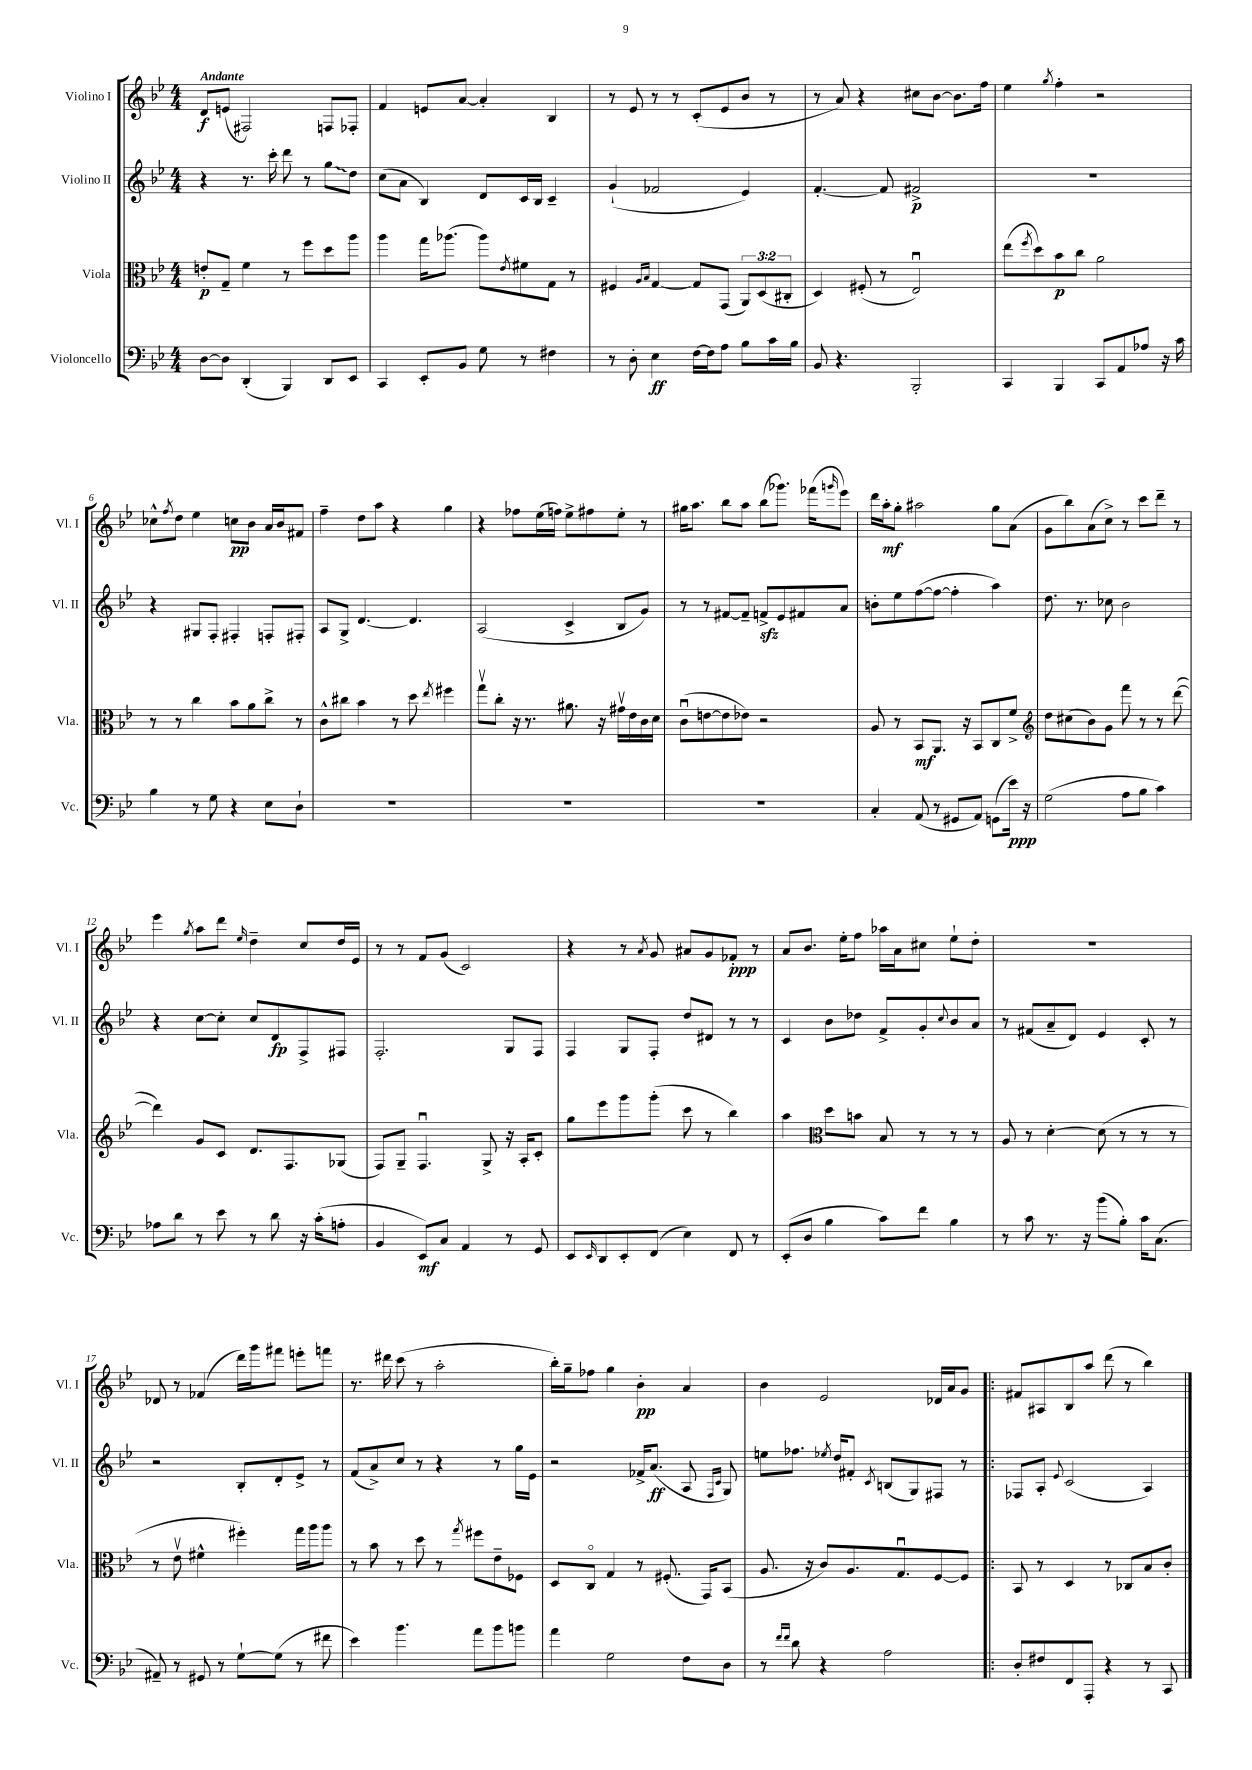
<<
\new StaffGroup <<
\new Staff = "s0" \with { instrumentName = "Violino I" shortInstrumentName = "Vl. I" } {
    \clef treble \key bes \major \numericTimeSignature \time 4/4 \tempo "Andante"
    d'8\f e'8( fis2) f8 fes8-. |
    f'4 e'8 a'8~ a'4-. bes4 |
    r8 ees'8 r8 r8 c'8-.( ees'8 bes'8 r8 |
    r8 a'8) r4 cis''8 bes'8~ bes'8. f''16 |
    ees''4 \acciaccatura { g''8 } f''4-. r2 |
    ces''8-^ \acciaccatura { f''8 } d''8 ees''4 c''8\pp bes'8 a'16 bes'16 fis'8 |
    f''4-- d''8 a''8 r4 g''4 |
    r4 fes''8 ees''16( f''16) ees''8-> fis''8 ees''8-. r8 |
    gis''16 a''8. bes''8 a''8 bes''8( ges'''8.) fes'''16( \grace { g'''16 } ees'''8) |
    d'''16 a''16-.\mf g''8-. ais''2 g''8 a'8( |
    g'8 bes''8) a'8( c''8->) r8 c'''8 d'''8-- r8 |
    ees'''4 \acciaccatura { g''8 } a''8 d'''8 \grace { ees''16 } d''4-- c''8 d''16 ees'16 |
    r8 r8 f'8 g'8( c'2) |
    r4 r8 \acciaccatura { a'8 } g'8 ais'8 g'8 fes'8-.\ppp r8 |
    a'8 bes'8. ees''16-. f''8 aes''16 a'16 cis''8 ees''8-! d''8-. |
    R1 |
    des'8 r8 fes'4( d'''16) g'''16 fis'''8 e'''8-. f'''8 |
    r8. dis'''16 c'''8( r8 a''2-. |
    bes''16-.) g''16-- fes''8 g''4 bes'4-.\pp a'4 |
    bes'4 ees'2 des'16 a'16 g'8 |
    \bar ".|:" fis'8 ais8 bes8 a''8 d'''8( r8 bes''4) \bar "|." |
}
\new Staff = "s1" \with { instrumentName = "Violino II" shortInstrumentName = "Vl. II" } {
    \clef treble \key bes \major \numericTimeSignature \time 4/4
    r4 r8. c'''16-. d'''8 r8 \once \override Glissando.style = #'zigzag g''8\glissando d''8 |
    c''8( a'8 bes4) d'8 c'16 bes16 c'4-- |
    g'4-!( fes'2 ees'4) |
    f'4.~-. f'8 fis'2->\p |
    R1 |
    r4 gis8 f8-. fis4-. f8-. fis8-. |
    a8 g8-> d'4.~ d'4. |
    a2( c'4-> bes8 g'8) |
    r8 r8 fis'8~ fis'8-- f'8->\sfz ees'8 fis'8 a'8 |
    b'8-. ees''8 f''8~( f''8~ f''4-. a''4) |
    d''8. r8. ces''8 bes'2 |
    r4 c''8~ c''8-. c''8 d'8\fp f8-> fis8 |
    f2.-. g8 f8 |
    f4 g8 f8-. d''8 dis'8 r8 r8 |
    c'4 bes'8 des''8 f'8-> g'8-. \appoggiatura { c''8 } bes'8 a'8 |
    r8 fis'8( a'8-- d'8) ees'4 c'8-. r8 |
    r2 bes8-. d'8-. ees'8-> r8 |
    f'8( a'8->) c''8 r8 r4 r8 g''16 ees'16 |
    r2 fes'16-> a'8.\ff( a8 \grace { f16 c'16 } g8) |
    e''8 fes''8. \acciaccatura { ees''8 } d''16 fis'8-. \acciaccatura { c'8 } b8( g8) fis8 r8 |
    \bar ".|:" fes8 a8-. \appoggiatura { ees'8 } c'2( a4) \bar "|." |
}
\new Staff = "s2" \with { instrumentName = "Viola" shortInstrumentName = "Vla." } {
    \clef alto \key bes \major \numericTimeSignature \time 4/4 \override Staff.TupletNumber.text = #tuplet-number::calc-fraction-text
    e'8-.\p g8-- f'4 r8 f''8 d''8 a''8 |
    a''4 g''16 aes''8.( aes''8) \acciaccatura { ees'8 } fis'8 g8 r8 |
    fis4 \grace { a16 bes16 } g4~ g8 g,8( \tuplet 3/2 { a,8) d8( cis8-. } |
    d4) fis8-.( r8 ees2\downbow) |
    ees''8( \acciaccatura { f''8 } d''8) bes'8\p c''8 a'2 |
    r8 r8 c''4 bes'8 a'8 c''8-> r8 |
    c'8-^ cis''8 bes'4 r8 d''8 \acciaccatura { ees''8 } fis''4 |
    g''8\upbow c''8-. r16 r8. ais'8. r16 gis'16\upbow ees'16 c'16 d'16 |
    c'8\downbow( e'8~ e'8 ees'8) r2 |
    a8 r8 bes,8\mf a,8. r16 bes,8 c8 f'8-> |
    \clef treble d''8 cis''8( bes'8) g'8 f'''8 r8 r8 d'''8~( |
    d'''4) g'8 c'8 d'8. f8. ges8( |
    f8) g8-- f4.\downbow g8-> r16 a16-. c'8-. |
    g''8 ees'''8 g'''8 g'''8-.( c'''8 r8 bes''4) |
    a''4 \clef alto d''8 b'8 bes8 r8 r8 r8 |
    a8 r8 d'4~-. d'8( r8 r8 r8 |
    r8 ees'8\upbow fis'4-^ fis''4-.) g''16 a''16 a''8 |
    r8 bes'8 r8 d''8 r8 \acciaccatura { g''8 } fis''8 ees'8-- fes8 |
    d8 c8\flageolet g4 r8 fis8.-.( g,16) bes,8( |
    a8. r16 c'8) a8. g8.\downbow f8~ f8 |
    \bar ".|:" bes,8 r8 d4 r8 ces8 bes8 c'8-. \bar "|." |
}
\new Staff = "s3" \with { instrumentName = "Violoncello" shortInstrumentName = "Vc." } {
    \clef bass \key bes \major \numericTimeSignature \time 4/4
    d8~ d8 d,4-.( bes,,4) d,8 ees,8 |
    c,4 ees,8-. bes,8 g8 r8 fis4 |
    r8 d8-. ees4\ff f16~ f16 a8 bes8 c'16 bes16 |
    bes,8 r4. bes,,2-. |
    c,4 bes,,4 c,8 a,8 aes8 r16 c'16 |
    bes4 r8 g8 r4 ees8 d8-! |
    R1 |
    R1 |
    R1 |
    c4-. a,8( r8 gis,8 a,8) g,8( ees'16\ppp) r16 |
    g2( a8 bes8 c'4) |
    aes8 d'8 r8 ees'8 r8 d'8 r16 c'16-.( a8-. |
    bes,4 ees,8\mf) c8 a,4 r8 g,8 |
    ees,8 \grace { ees,16 } d,8 ees,8-. f,8( ees4) f,8 r8 |
    ees,8-.( d8 bes4 c'8) f'8 bes4 |
    r8 c'8 r8. r16 bes'8( bes8-.) c'16 c8.( |
    ais,8--) r8 gis,8 r8 g8~-! g8( r8 fis'8 |
    ees'4) bes'4. a'8 bes'8 b'8 |
    a'4 g2 f8 d8 |
    r8 \grace { f'16 f'16 } d'8 r4 a2 |
    \bar ".|:" d8-. fis8 f,8 a,,8-. r4 r8 c,8 \bar "|." |
}
>>
>>
